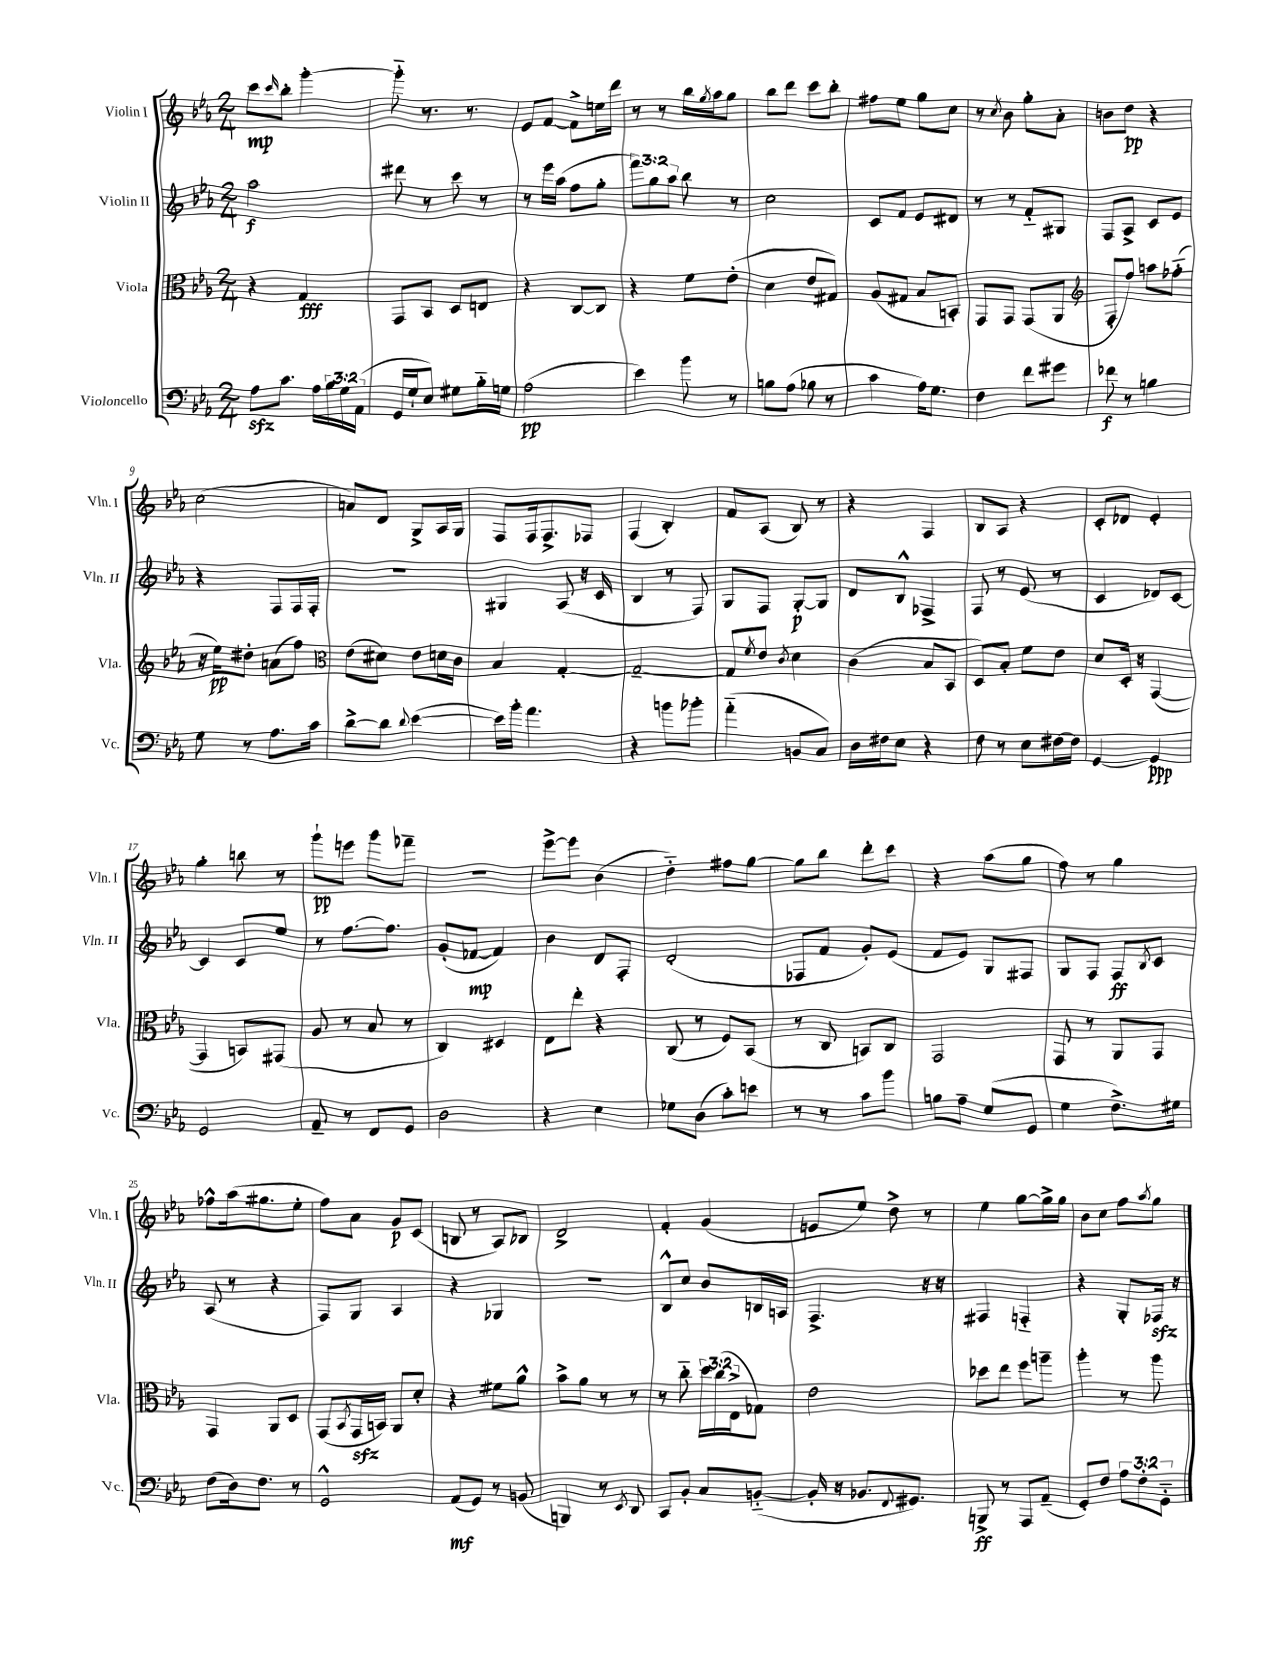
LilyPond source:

<<
\new StaffGroup <<
\new Staff = "s0" \with { instrumentName = "Violin I" shortInstrumentName = "Vln. I" } {
    \clef treble \key ees \major \numericTimeSignature \time 2/4
    c'''8\mp \grace { c'''16 } bes''8-. g'''4~-. |
    g'''8-_ r8. r8. |
    ees'8 f'8~ f'8-> e''16 d'''16 |
    r8 r8 bes''16 \acciaccatura { g''8 } aes''16 g''8 |
    bes''8 d'''8 c'''8 bes''8-. |
    fis''8 ees''8 g''8 c''8 |
    r8 \acciaccatura { c''8 } bes'8 g''8-. aes'8-. |
    b'8 d''8\pp r4 |
    c''2( |
    a'8) d'8 g8-> aes16 g16 |
    f8 f16 f8.-> fes8 |
    f4( bes4-.) |
    f'8 aes8( bes8) r8 |
    r4 f4 |
    bes8 aes8 r4 |
    c'8-. des'8 ees'4-. |
    g''4-. b''8 r8 |
    g'''8-!\pp e'''8 g'''8 fes'''8-- |
    R2 |
    ees'''8~-> ees'''8 bes'4( |
    d''4-_) fis''8 g''8~ |
    g''8 bes''8 d'''8-. c'''8 |
    r4 aes''8( g''8 |
    f''8) r8 g''4 |
    fes''8-^ aes''16( gis''8. ees''8-. |
    f''8) aes'8 g'8\p c'8( |
    b8 r8 aes8) bes8 |
    d'2-> |
    f'4-. g'4( |
    e'8 ees''8) d''8-> r8 |
    ees''4 g''8~ g''16-> g''16 |
    bes'8 c''8 f''8 \acciaccatura { aes''8 } g''8 \bar "|." |
}
\new Staff = "s1" \with { instrumentName = "Violin II" shortInstrumentName = "Vln. II" } {
    \clef treble \key ees \major \numericTimeSignature \time 2/4 \override Staff.TupletNumber.text = #tuplet-number::calc-fraction-text
    aes''2\f |
    dis'''8 r8 c'''8 r8 |
    r8 ees'''16 aes''16( f''8 g''8-. |
    \tuplet 3/2 { f'''8) g''8 aes''8 } bes''8 r8 |
    c''2 |
    c'8 f'8 ees'8 dis'8 |
    r8 r8 f'8-_ gis8 |
    f8 aes8-> c'8 ees'8 |
    r4 f8 f16 f16-. |
    r2 |
    gis4 aes8( r16 c'16 |
    bes4 r8 f8) |
    g8 f8 g8~-.\p g8 |
    d'8 bes8-^ fes4-> |
    f8 r8 ees'8( r8 |
    c'4 des'8) c'8~ |
    c'4 c'8 ees''8 |
    r8 f''8.~ f''8. |
    g'8-.( fes'8~\mp fes'4) |
    bes'4 d'8 f8-. |
    d'2-.( |
    fes8 f'8 g'8-.) ees'8( |
    f'8 ees'8) g8 fis8 |
    g8 f8 f8\ff \acciaccatura { bes8 } c'8 |
    aes8( r8 r4 |
    f8) g8 aes4 |
    r4 ges4 |
    r2 |
    bes8-^ c''8 bes'8 b16 a16 |
    f4.-> r16 r16 |
    fis4 f4-_ |
    r4 g8-. fes16\sfz r16 \bar "|." |
}
\new Staff = "s2" \with { instrumentName = "Viola" shortInstrumentName = "Vla." } {
    \clef alto \key ees \major \numericTimeSignature \time 2/4 \override Staff.TupletNumber.text = #tuplet-number::calc-fraction-text
    r4 g4\fff |
    g,8 bes,8 d8 e8 |
    r4 c8~ c8 |
    r4 f'8 ees'8-.( |
    d'4 ees'8 gis8) |
    aes8( gis8 bes8 b,8-.) |
    g,8 g,8 g,8( aes,8 |
    \clef treble f8-. f''8) a''8 fes''8-_( |
    r16 ees''16\pp) dis''8-. a'8( f''8) |
    \clef alto ees'8( dis'8) ees'8 d'16 c'16 |
    bes4 g4~-. |
    g2~-- |
    g8 \acciaccatura { f'8 } ees'8 \acciaccatura { c'8 } d'4 |
    c'4( bes8 bes,8 |
    d8) bes8-. f'8 ees'8 |
    d'8 d16-. r16 g,4~( |
    g,4 b,8) gis,8( |
    aes8 r8 bes8 r8 |
    c4) dis4 |
    ees8 ees''8-. r4 |
    c8( r8 f8) bes,8( |
    r8 c8 b,8) c8 |
    g,2 |
    g,8 r8 aes,8 g,8 |
    g,4 aes,8 d8 |
    g,8( \acciaccatura { bes,8 } g,16\sfz b,16) aes,8 d'8-. |
    r4 fis'8 aes'8-^ |
    bes'8-> aes'8 r8 r8 |
    r8 c''8-_ \tuplet 3/2 { d''16 c''16( ees16-> } ges8) |
    ees'2 |
    des''8 ees''8 f''8 a''8-- |
    aes''4-. r8 aes''8 \bar "|." |
}
\new Staff = "s3" \with { instrumentName = "Violoncello" shortInstrumentName = "Vc." } {
    \clef bass \key ees \major \numericTimeSignature \time 2/4 \override Staff.TupletNumber.text = #tuplet-number::calc-fraction-text
    aes8\sfz c'8. aes16 \tuplet 3/2 { bes16 g16 aes,16( } |
    g,16 g16-! ees8) gis8 bes16-_ g16 |
    aes2\pp( |
    ees'4) bes'8 r8 |
    b8 aes8( bes8 r8 |
    c'4 aes16) g8. |
    f4 f'8 gis'8 |
    fes'8\f r8 b4 |
    g8 r8 aes8. c'16 |
    d'8~-> d'8 \appoggiatura { d'8 } ees'4~( |
    ees'16) bes'16-. aes'4. |
    r4 b'8 bes'8-. |
    aes'4-_( b,8 c8) |
    d16 fis16 ees8 r4 |
    f8 r8 ees8 fis16~ fis16 |
    g,4~ g,4\ppp |
    g,2 |
    aes,8-- r8 f,8 g,8 |
    d2 |
    r4 ees4 |
    ges8 d8( c'8-.) e'8 |
    r8 r8 c'8 bes'8 |
    b8 aes8-- g8( g,8 |
    g4 f8.->) gis16 |
    f8( d16) f8. r8 |
    g,2-^ |
    aes,8\mf( g,8) r8 b,8( |
    b,,4) r8 \acciaccatura { ees,8 } d,8 |
    c,8 bes,8-. c8 b,8~-_( |
    b,16-. r16 bes,8. \appoggiatura { f,8 } gis,8.) |
    b,,8->\ff r8 aes,,8 aes,8--( |
    g,8-.) f8 \tuplet 3/2 { aes8 f8-. g,8-_ } \bar "|." |
}
>>
>>
